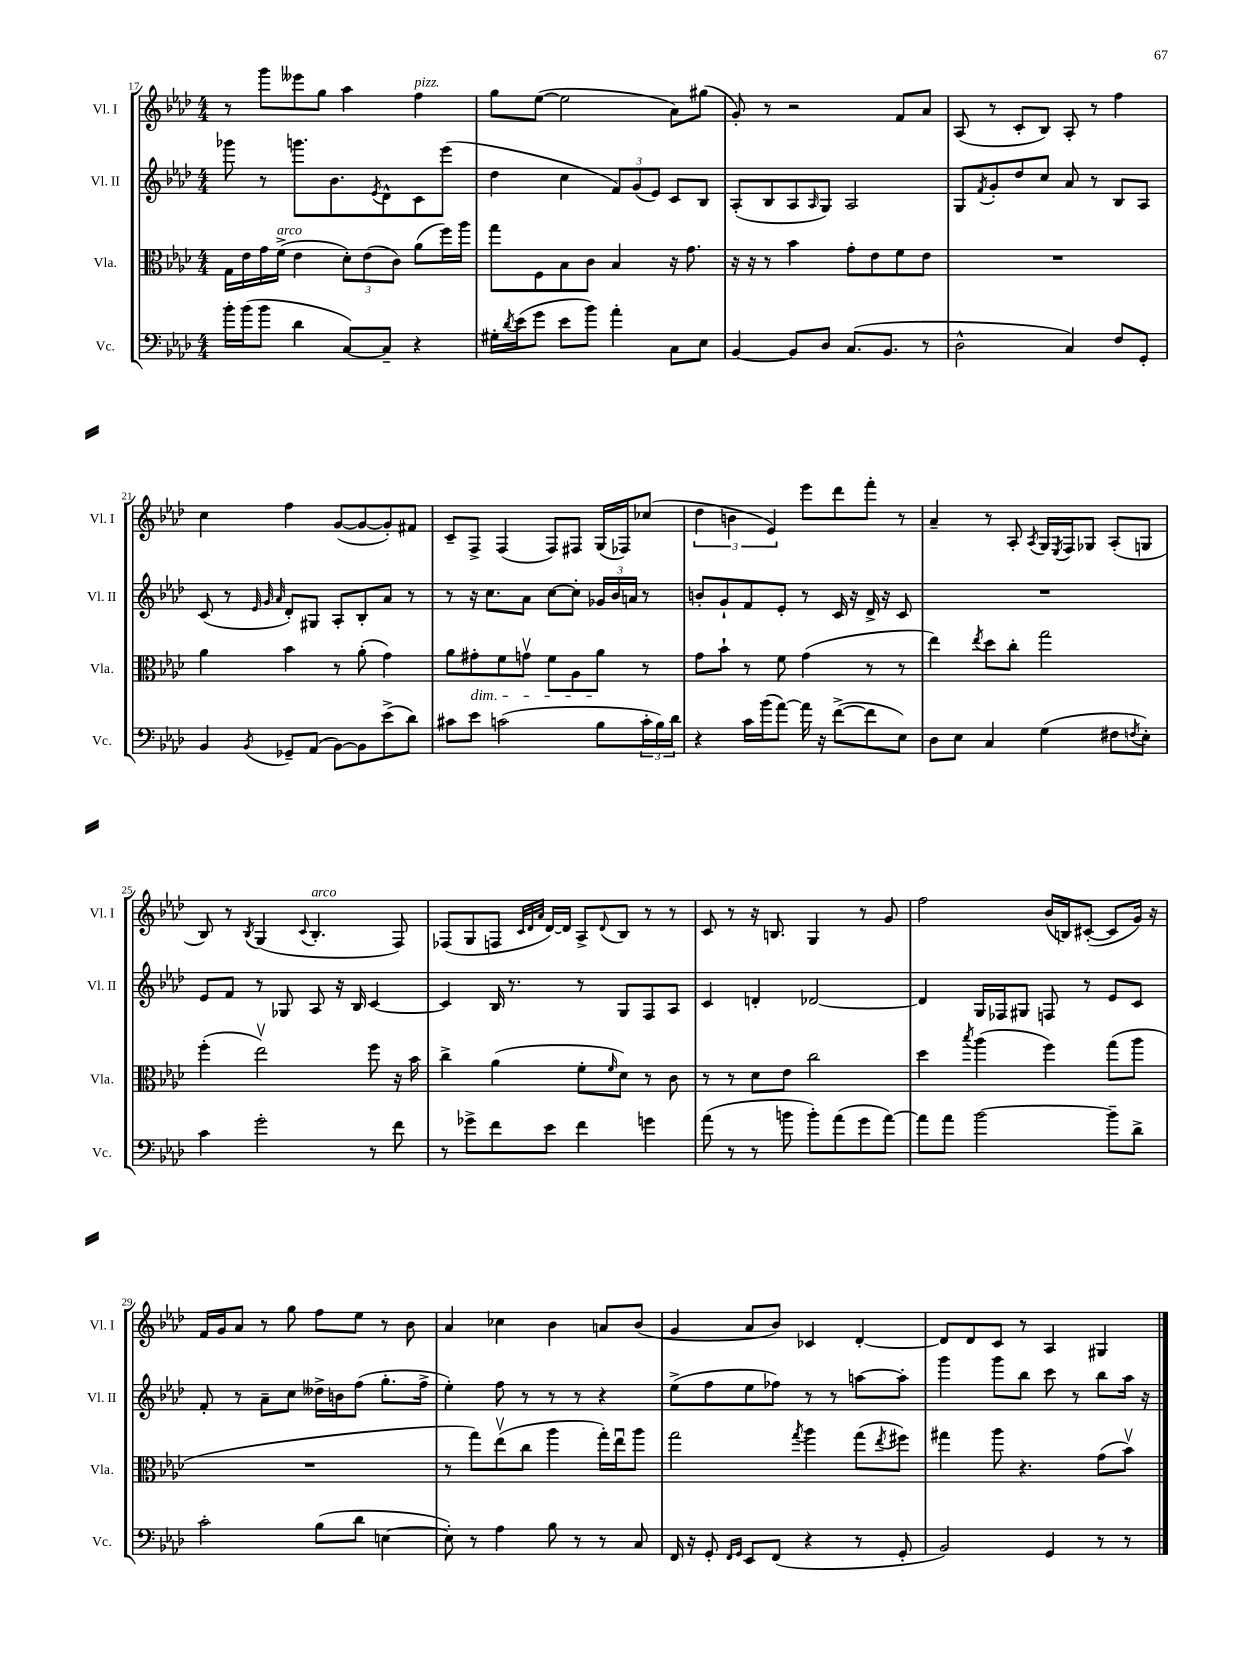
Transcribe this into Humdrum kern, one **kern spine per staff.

**kern	**kern	**kern	**kern
*staff4	*staff3	*staff2	*staff1
*clefF4	*clefC3	*clefG2	*clefG2
*k[b-e-a-d-]	*k[b-e-a-d-]	*k[b-e-a-d-]	*k[b-e-a-d-]
*M4/4	*M4/4	*M4/4	*M4/4
16b-'	16G	8ggg-	8r
(16b-	16e-	.	.
8b-	16g	8r	8ggg
.	(16f^	.	.
4d-	4e-	8.ggg	8eee--
.	.	.	8gg
.	.	8.b-	.
[8C)	12d-')	.	4aa-
.	(12e-	.	.
.	.	8qe-	.
8C~]	.	8d-^^	.
.	12c)	.	.
4r	(8a-	8c	4ff
.	16ff)	(8eee-	.
.	16aa-	.	.
=	=	=	=
16G#'	8gg	4dd-	8gg
8qd-	.	.	.
(16e-	.	.	.
8g	8F	.	([8ee-
8e-	8B-	4cc	2ee-]
8b-)	8c	.	.
4a-'	4B-	12f)	.
.	.	(12g	.
.	.	12e-)	.
8C	16r	8c	8a-)
.	8.g	.	.
8E-	.	8B-	(8gg#
=	=	=	=
[4BB-	16r	(8A-'	8g')
.	16r	.	.
.	8r	8B-	8r
8BB-]	4b-	8A-	2r
.	.	16qqA-	.
8D-	.	8G)	.
(8.C	8g'	2A-	.
.	8e-	.	.
8.BB-	.	.	.
.	8f	.	8f
8r	8e-	.	8a-
=	=	=	=
2D-^^	1r	8G	(8A-
.	.	8qf	.
.	.	8g'	8r
.	.	8dd-	8c'
.	.	8cc	8B-)
4C)	.	8a-	8A-'
.	.	8r	8r
8F	.	8B-	4ff
8GG'	.	8A-	.
=	=	=	=
4BB-	4a-	(8c	4cc
.	.	8r	.
.	.	32qqe-	.
.	.	32qqg	.
8qBB-	.	32qqa-	.
8GG-~	4b-	8d-')	4ff
(8AA-	.	8G#	.
[8BB-)	8r	8A-'	([8g
8BB-]	(8a-'	8B-'	8g_
(8e-^	4g)	8a-	8g'])
8d-)	.	8r	8f#
=	=	=	=
8c#	8a-	8r	8c~
8e-	8g#'	16r	8F^
.	.	8.cc	.
(2c	8f	.	(4F
.	8gv	8a-	.
.	8f	[8cc	8F)
.	8A-	8cc']	8F#
8B-	8a-	24g-	(16G
.	.	24b-	.
.	.	.	16F-)
.	.	24a	.
24c'	8r	8r	(8cc-
24B-)	.	.	.
24d-	.	.	.
=	=	=	=
4r	8g	8b'	6dd-
.	8b-`	8g`	.
.	.	.	6b
16c	8r	8f	.
(16b-	.	.	.
.	.	.	6e-)
[8a-)	8f	8e-'	.
16a-]	(4g	8r	8eee-
16r	.	.	.
([8f^	.	16c	8ddd-
.	.	16r	.
8f]	8r	16d-^	8fff'
.	.	16r	.
8E-)	8r	8c	8r
=	=	=	=
8D-	4ee-)	1r	4a-~
8E-	.	.	.
.	8qee-	.	.
4C	8dd-	.	8r
.	8cc'	.	8A-'
.	.	.	8qA-
(4G	2gg	.	16G
.	.	.	8qE-
.	.	.	16F
.	.	.	8G-
8F#	.	.	(8A-'
8qF	.	.	.
8E-')	.	.	8G
=	=	=	=
4c	(4ff'	8e-	8B-)
.	.	8f	8r
.	.	.	8qB-
2g'	2ee-v)	8r	(4G
.	.	8G-	.
.	.	.	8qqc
.	.	8A-	4.B-'
.	.	16r	.
.	.	16B-	.
8r	8ff	[4c	.
8f	16r	.	8F)
.	16b-	.	.
=	=	=	=
8r	4cc^	4c]	(8F-
8g-^	.	.	8G
8f	(4a-	16B-	8F
.	.	8.r	.
.	.	.	32qqc
.	.	.	32qqd-
.	.	.	32qqa-
8e-	.	.	[16d-)
.	.	.	16d-]
4f	8f'	8r	8A-^
.	16qqf	.	8qqd-
.	8d-)	8G	8B-
4g	8r	8F	8r
.	8c	8A-	8r
=	=	=	=
(8a-	8r	4c	8c
8r	8r	.	8r
8r	8d-	4d'	16r
.	.	.	8.B
8b	8e-	.	.
8b')	2cc	[2d-	4G
(8a-	.	.	.
8g	.	.	8r
[8a-)	.	.	8g
=	=	=	=
8a-]	4dd-	4d-]	2ff
8a-	.	.	.
.	8qbb-	.	.
[2b-	(4aa-	16G	.
.	.	16F-	.
.	.	8G#	.
.	4ff)	8F	(16b-
.	.	.	16B)
.	.	8r	([8c#'
8b-~]	(8gg	8e-	8c#]
8d-^	8aa-	8c	16g)
.	.	.	16r
=	=	=	=
2c'	1r	8f'	16f
.	.	.	16g
.	.	8r	8a-
.	.	8a-~	8r
.	.	8cc	8gg
(8B-	.	16dd--^	8ff
.	.	16b	.
8d-	.	(8ff	8ee-
[4E	.	8.gg'	8r
.	.	.	8b-
.	.	16ff^	.
=	=	=	=
8E'])	8r	4ee-')	4a-
8r	8gg)	.	.
4A-	(8ee-v	8ff	4cc-
.	8cc	8r	.
8B-	4aa-	8r	4b-
8r	.	8r	.
8r	16gg')	4r	8a
.	16ee-u	.	.
8C	8aa-	.	(8b-
=	=	=	=
16FF	2gg	(8ee-^	4g
16r	.	.	.
8GG'	.	8ff	.
16qqFF	.	.	.
16qqGG	.	.	.
8EE-	.	8ee-	8a-
(8FF	.	8ff-)	8b-)
.	8qgg	.	.
4r	4aa-	8r	4c-
.	.	8r	.
8r	(8gg	[8aa	[4d-'
.	8qee-	.	.
8GG'	8ff#)	8aa']	.
=	=	=	=
2BB-)	4gg#	4ggg	8d-]
.	.	.	8d-
.	8aa-	8ggg	8c
.	4.r	8bb-	8r
4GG	.	8ccc	4A-
.	.	8r	.
8r	(8g	8bb-	4G#
8r	8b-v)	16aa-	.
.	.	16r	.
==	==	==	==
*-	*-	*-	*-
